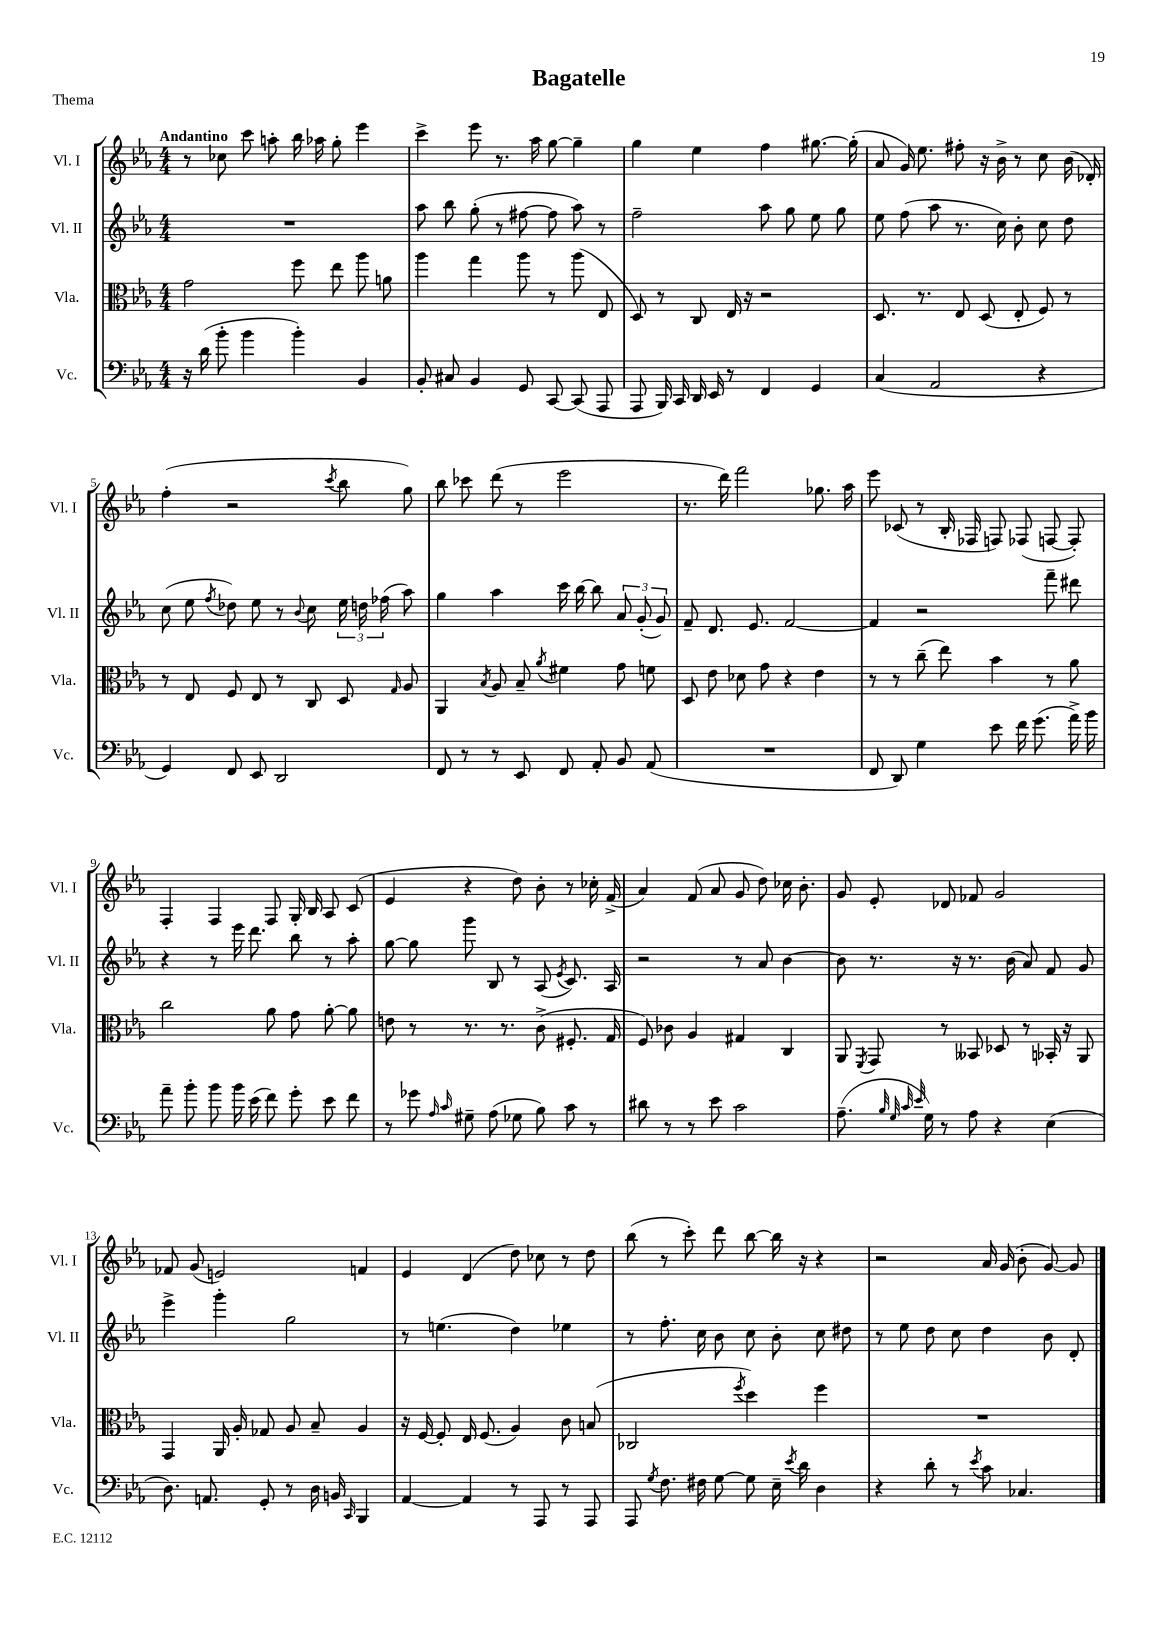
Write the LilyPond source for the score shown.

\header { title = "Bagatelle" piece = "Thema" }
<<
\new StaffGroup <<
\new Staff = "s0" \with { instrumentName = "Vl. I" shortInstrumentName = "Vl. I" } {
    \clef treble \key ees \major \numericTimeSignature \time 4/4 \tempo "Andantino"
    \autoBeamOff r8 ces''8 c'''8 a''8-. bes''16 aes''16 g''8-. ees'''4 |
    c'''4-> ees'''8 r8. aes''16 g''8~ g''4-- |
    g''4 ees''4 f''4 gis''8.~ gis''16-.( |
    aes'8 g'16) ees''8. fis''8-. r16 bes'16-> r8 c''8 bes'16( des'16-.) |
    f''4-.( r2 \acciaccatura { c'''8 } bes''8 g''8) |
    bes''8 ces'''8 d'''8( r8 ees'''2 |
    r8. d'''16) f'''2 ges''8. aes''16 |
    ees'''8 ces'8( r8 bes16-. fes16 f8) fes8( f8~ f8-.) |
    f4-. f4 f8 g16-. bes16 aes8 c'8( |
    ees'4 r4 d''8) bes'8-. r8 ces''16-. f'16->( |
    aes'4) f'8( aes'8 g'8 d''8) ces''16 bes'8.-. |
    g'8 ees'8-. des'8 fes'8 g'2 |
    fes'8 g'8( e'2) f'4 |
    ees'4 d'4( d''8) ces''8 r8 d''8 |
    bes''8( r8 c'''8-.) d'''8 bes''8~ bes''16 r16 r4 |
    r2 aes'16 g'16( bes'8-. g'8~) g'8 \bar "|." |
}
\new Staff = "s1" \with { instrumentName = "Vl. II" shortInstrumentName = "Vl. II" } {
    \clef treble \key ees \major \numericTimeSignature \time 4/4
    \autoBeamOff R1 |
    aes''8 bes''8 g''8-.( r8 fis''8~ fis''8 aes''8) r8 |
    f''2-- aes''8 g''8 ees''8 g''8 |
    ees''8 f''8( aes''8 r8. c''16) bes'8-. c''8 d''8 |
    c''8( ees''8 \acciaccatura { f''8 } des''8) ees''8 r8 \appoggiatura { bes'8 } c''8 \tuplet 3/2 { ees''16 d''16 fes''16( } aes''8) |
    g''4 aes''4 c'''16 bes''16~ bes''8 \tuplet 3/2 { aes'8 g'8-.( g'8) } |
    f'8-- d'8. ees'8. f'2~ |
    f'4 r2 f'''8-- dis'''8 |
    r4 r8 ees'''16 d'''8. bes''8 r8 aes''8-. |
    g''8~ g''8 g'''8 bes8 r8 aes8( \acciaccatura { ees'8 } c'8.) aes16 |
    r2 r8 aes'8 bes'4~ |
    bes'8 r8. r16 r8. bes'16( aes'8) f'8 g'8 |
    ees'''4-> g'''4-. g''2 |
    r8 e''4.( d''4) ees''4 |
    r8 f''8.-. c''16 bes'8 c''8 bes'8-. c''8 dis''8 |
    r8 ees''8 d''8 c''8 d''4 bes'8 d'8-. \bar "|." |
}
\new Staff = "s2" \with { instrumentName = "Vla." shortInstrumentName = "Vla." } {
    \clef alto \key ees \major \numericTimeSignature \time 4/4
    \autoBeamOff g'2 f''8 ees''8 aes''8 a'8 |
    aes''4 g''4 aes''8 r8 aes''8( ees8 |
    d8) r8 c8 ees16 r16 r2 |
    d8. r8. ees8 d8( ees8-. f8) r8 |
    r8 ees8 f8 ees8 r8 c8 d8 \grace { g16 } aes8 |
    aes,4 \acciaccatura { bes8 } aes8 bes8-- \acciaccatura { aes'8 } fis'4 g'8 f'8 |
    d8 ees'8 des'8 g'8 r4 ees'4 |
    r8 r8 c''8--( ees''8) bes'4 r8 aes'8 |
    c''2 aes'8 g'8 aes'8~-. aes'8 |
    e'8 r8 r8. r8. c'8->( fis8.-. g16 |
    f8) ces'8 aes4 gis4 c4 |
    aes,8 \acciaccatura { f,8 } g,8 r8 beses,8 des8 r8 bes,16-. r16 aes,8 |
    g,4 aes,16 aes16-. ges8 aes8 bes8-- aes4 |
    r16 f16~ f8-. ees16 f8.( aes4) c'8 b8( |
    ces2 \acciaccatura { f''8 } d''4) f''4 |
    R1 \bar "|." |
}
\new Staff = "s3" \with { instrumentName = "Vc." shortInstrumentName = "Vc." } {
    \clef bass \key ees \major \numericTimeSignature \time 4/4
    \autoBeamOff r16 d'16( bes'8-. bes'4 bes'4-.) bes,4 |
    bes,8-. cis8 bes,4 g,8 c,8~ c,8( aes,,8 |
    aes,,8 bes,,16) c,16 d,16 ees,16 r8 f,4 g,4 |
    c4( aes,2 r4 |
    g,4) f,8 ees,8 d,2 |
    f,8 r8 r8 ees,8 f,8 aes,8-. bes,8 aes,8( |
    R1 |
    f,8 d,8) g4 ees'8 f'16 g'8.( aes'16->) bes'16 |
    aes'8-- bes'8-. bes'8 bes'16 ees'16( f'8) g'8-. ees'8 f'8 |
    r8 ges'8 \grace { aes16 c'16 } gis8-- aes8( ges8 bes8) c'8 r8 |
    dis'8 r8 r8 ees'8 c'2 |
    aes8.--( \grace { bes32 g32 c'32 ees'32 } g16) r8 aes8 r4 ees4( |
    d8.) a,8. g,8-. r8 d16 b,16 \grace { c,16 } bes,,4 |
    aes,4~ aes,4 r8 aes,,8 r8 aes,,8 |
    aes,,8 \acciaccatura { g8 } f8. fis16 g8~ g8 ees16-- \acciaccatura { ees'8 } d'16 d4 |
    r4 d'8-. r8 \acciaccatura { ees'8 } c'8 ces4. \bar "|." |
}
>>
>>
